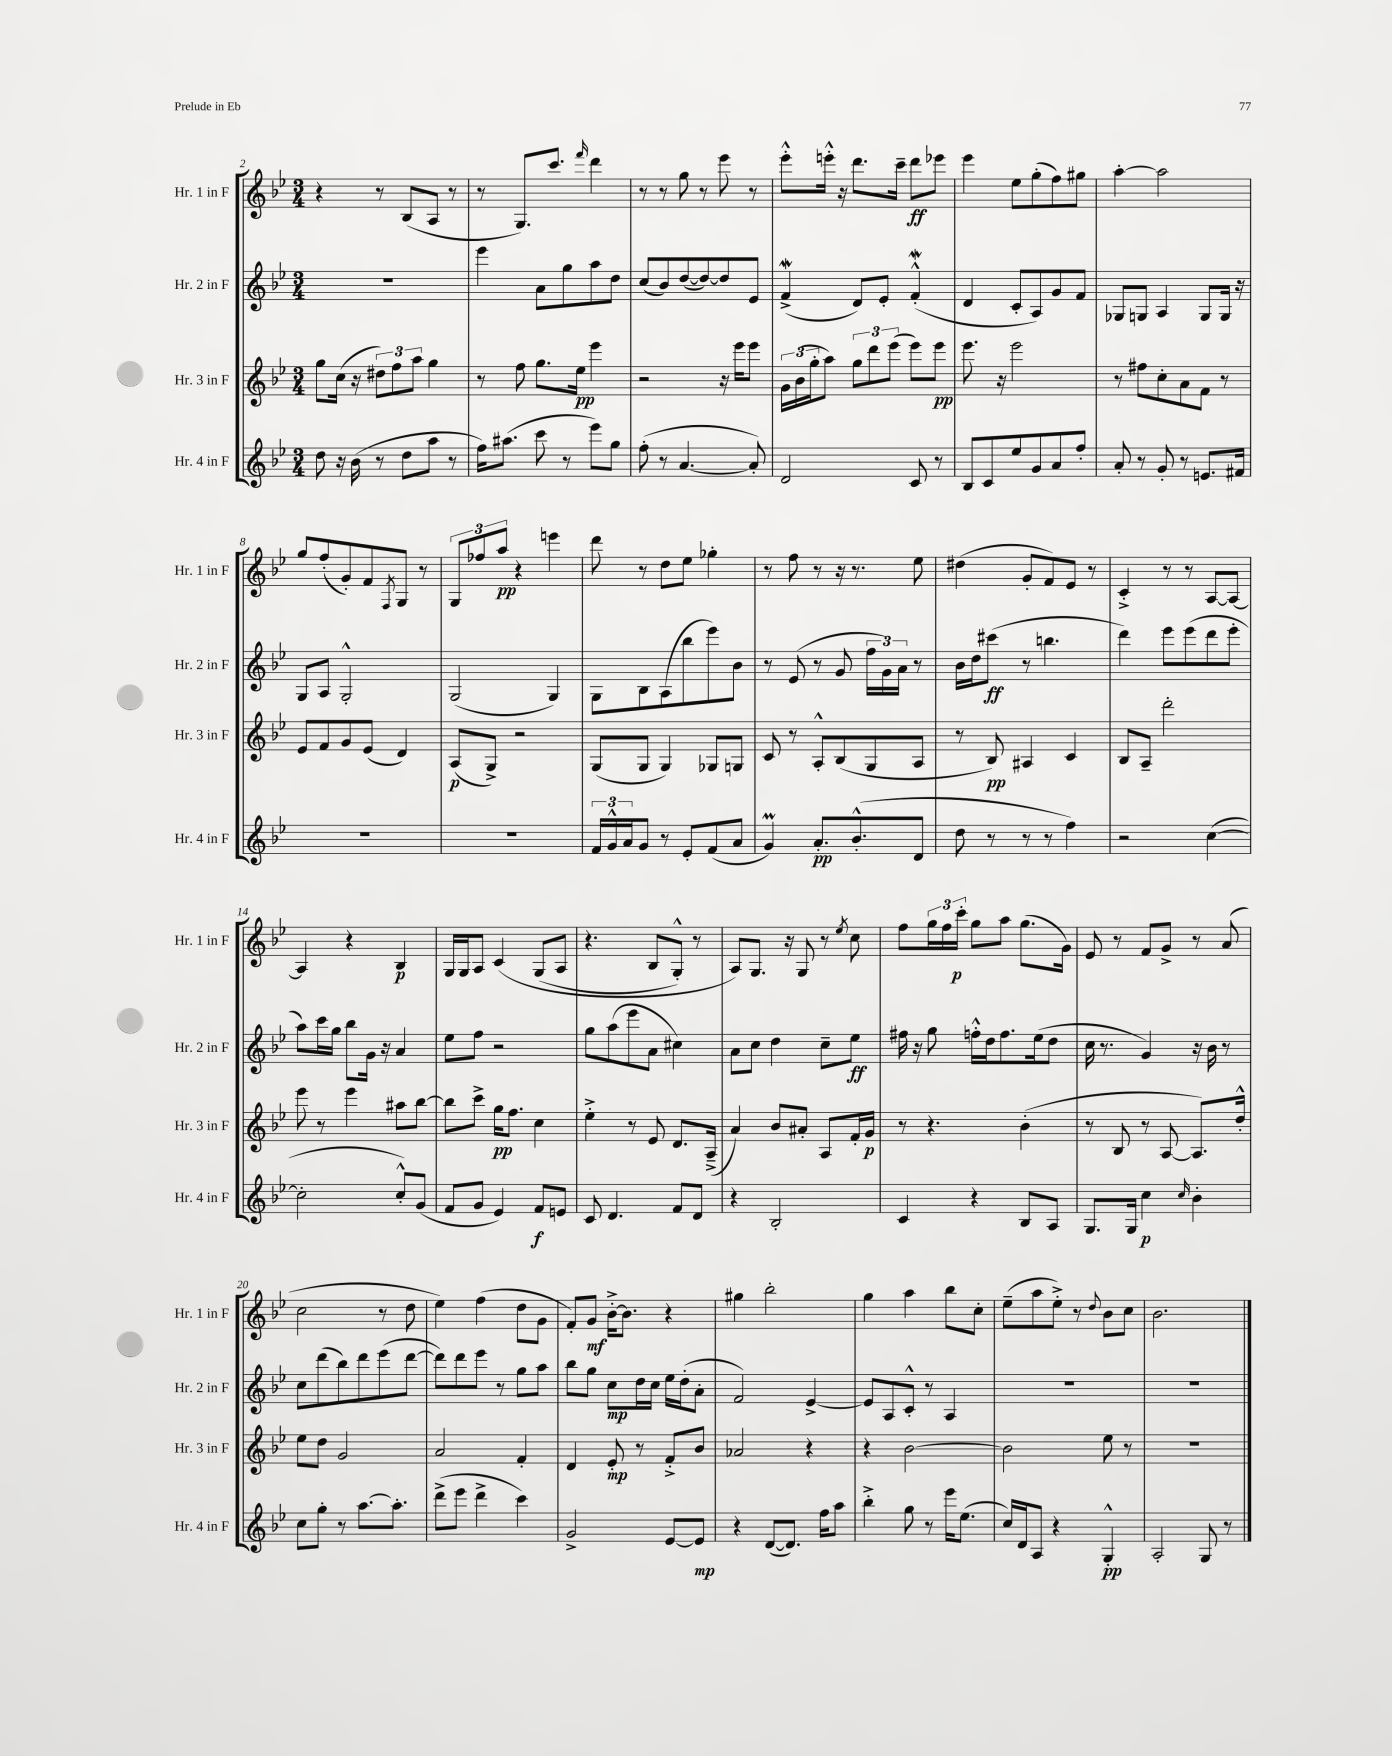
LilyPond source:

<<
\new StaffGroup <<
\new Staff = "s0" \with { instrumentName = "Hr. 1 in F" shortInstrumentName = "Hr. 1 in F" } {
    \clef treble \key bes \major \numericTimeSignature \time 3/4
    r4 r8 bes8( a8 r8 |
    r8 g8.) c'''8. \grace { f'''16 } d'''4 |
    r8 r8 g''8 r8 ees'''8 r8 |
    ees'''8-.-^ e'''16-.-^ r16 d'''8. c'''16-- d'''8\ff ees'''8 |
    ees'''4 ees''8 g''8-.( f''8) gis''8 |
    a''4~-. a''2 |
    g''8 f''8-.( g'8-.) f'8 \acciaccatura { f8 } g8 r8 |
    \tuplet 3/2 { g8 fes''8 a''8\pp } r4 e'''4 |
    d'''8 r8 d''8 ees''8 ges''4-. |
    r8 f''8 r8 r16 r8. ees''8 |
    dis''4( g'8-. f'8) ees'8 r8 |
    c'4-.-> r8 r8 a8~ a8~ |
    a4 r4 bes4\p |
    g16 g16 a8 c'4\( g8( a8 |
    r4. bes8 g8-.-^) r8 |
    a8\) g8. r16 g8 r8 \acciaccatura { ees''8 } c''8 |
    f''8 \tuplet 3/2 { g''16 f''16 c'''16-.\p } g''8 a''8 g''8.( g'16) |
    ees'8 r8 f'8 g'8-> r8 a'8( |
    c''2 r8 d''8 |
    ees''4) f''4( d''8 g'8 |
    f'8-.) g'8\mf bes'16~-.-> bes'8. r4 |
    gis''4 bes''2-. |
    g''4 a''4 bes''8 c''8-. |
    ees''8--( a''8 ees''8-.->) r8 \appoggiatura { d''8 } bes'8 c''8 |
    bes'2. \bar "|." |
}
\new Staff = "s1" \with { instrumentName = "Hr. 2 in F" shortInstrumentName = "Hr. 2 in F" } {
    \clef treble \key bes \major \numericTimeSignature \time 3/4
    R2. |
    ees'''4 a'8 g''8 a''8 d''8 |
    c''8( bes'8) d''8~( d''8~) d''8 ees'8 |
    f'4->\mordent( d'8) ees'8-. f'4-.-^\mordent( |
    d'4 c'8-. a8) g'8 f'8 |
    ges8 g8 a4 g8 g16 r16 |
    g8 a8 g2-.-^ |
    g2( g4) |
    g8 bes8 a8( bes''8 ees'''8) bes'8 |
    r8 ees'8( r8 g'8 \tuplet 3/2 { f''16 g'16) a'16 } r8 |
    bes'16 d''16 cis'''8\ff( r8 b''4. |
    d'''4) ees'''8 ees'''8( d'''8 ees'''8-. |
    a''8) c'''16 g''16 bes''8 g'16 r16 a'4 |
    ees''8 f''8 r2 |
    g''8 a''8( ees'''8 a'8 cis''4) |
    a'8 c''8 d''4 c''8-- ees''8\ff |
    fis''16 r16 g''8 f''16-.-^ d''16 f''8. ees''16( d''8 |
    c''16 r8. g'4) r16 bes'16 r8 |
    c''8 d'''8( bes''8) d'''8 ees'''8( d'''8~ |
    d'''8) d'''8 ees'''8 r8 g''8 a''8 |
    bes''8 g''8 c''8\mp d''16 c''16 ees''16 d''16-.( a'8-. |
    f'2) ees'4~-> |
    ees'8 a8 c'8-.-^ r8 a4 |
    R2. |
    R2. \bar "|." |
}
\new Staff = "s2" \with { instrumentName = "Hr. 3 in F" shortInstrumentName = "Hr. 3 in F" } {
    \clef treble \key bes \major \numericTimeSignature \time 3/4
    g''8 c''16( r16 \tuplet 3/2 { dis''8) f''8 a''8 } g''4 |
    r8 f''8 g''8. ees''16\pp ees'''4 |
    r2 r16 ees'''16 ees'''8 |
    \tuplet 3/2 { g'16 bes'16( g''16-. } a''8) \tuplet 3/2 { g''8 d'''8 ees'''8( } ees'''8) ees'''8\pp |
    ees'''8. r16 ees'''2 |
    r8 fis''8 c''8-. a'8 f'8 r8 |
    ees'8 f'8 g'8 ees'8( d'4) |
    a8\p( g8->) r2 |
    g8( g8 g4) ges8 g8 |
    c'8 r8 a8-.-^ bes8( g8 a8 |
    r8 bes8\pp) ais4 c'4 |
    bes8 a8-- d'''2-. |
    ees'''8 r8 ees'''4 ais''8 bes''8~ |
    bes''8 c'''8-> g''16\pp f''8. c''4 |
    ees''4-.-> r8 ees'8 d'8. a16--->( |
    a'4) bes'8 ais'8-. a8 f'16-. g'16\p |
    r8 r4. bes'4-.( |
    r8 bes8 r8 a8~ a8.) d''16-.-^ |
    ees''8 d''8 g'2 |
    a'2 f'4-. |
    d'4 ees'8-.\mp r8 f'8-.-> bes'8 |
    aes'2 r4 |
    r4 bes'2~ |
    bes'2 ees''8 r8 |
    R2. \bar "|." |
}
\new Staff = "s3" \with { instrumentName = "Hr. 4 in F" shortInstrumentName = "Hr. 4 in F" } {
    \clef treble \key bes \major \numericTimeSignature \time 3/4
    d''8 r16 bes'16( r8 d''8 a''8 r8 |
    f''16) ais''8.( c'''8 r8 ees'''8) g''8 |
    f''8-.( r8 a'4.~ a'8-.) |
    d'2 c'8 r8 |
    bes8 c'8 ees''8 g'8 a'8 f''8-. |
    a'8-. r8 g'8-. r8 e'8. fis'16 |
    R2. |
    R2. |
    \tuplet 3/2 { f'16 g'16-^ a'16 } g'8 r8 ees'8-. f'8( a'8 |
    g'4\prall) a'8.-.\pp bes'8.-.-^( d'8 |
    d''8 r8 r8 r8 f''4) |
    r2 c''4~( |
    c''2-. c''8-.-^) g'8( |
    f'8 g'8 ees'4) f'8\f e'8 |
    c'8 d'4. f'8 d'8 |
    r4 bes2-. |
    c'4 r4 bes8 a8 |
    g8. g16 c''4\p \grace { c''16 } bes'4-. |
    c''8 g''8-. r8 a''8.~ a''8.-. |
    d'''8->( ees'''8 d'''4-> c'''4) |
    g'2-> ees'8~ ees'8\mp |
    r4 d'8~( d'8.) f''16 a''8 |
    bes''4-.-> g''8 r8 ees'''16 ees''8.( |
    c''16) d'16 a8 r4 g4-.-^\pp |
    a2-. g8 r8 \bar "|." |
}
>>
>>
\layout { \context { \Score currentBarNumber = #2 } }
